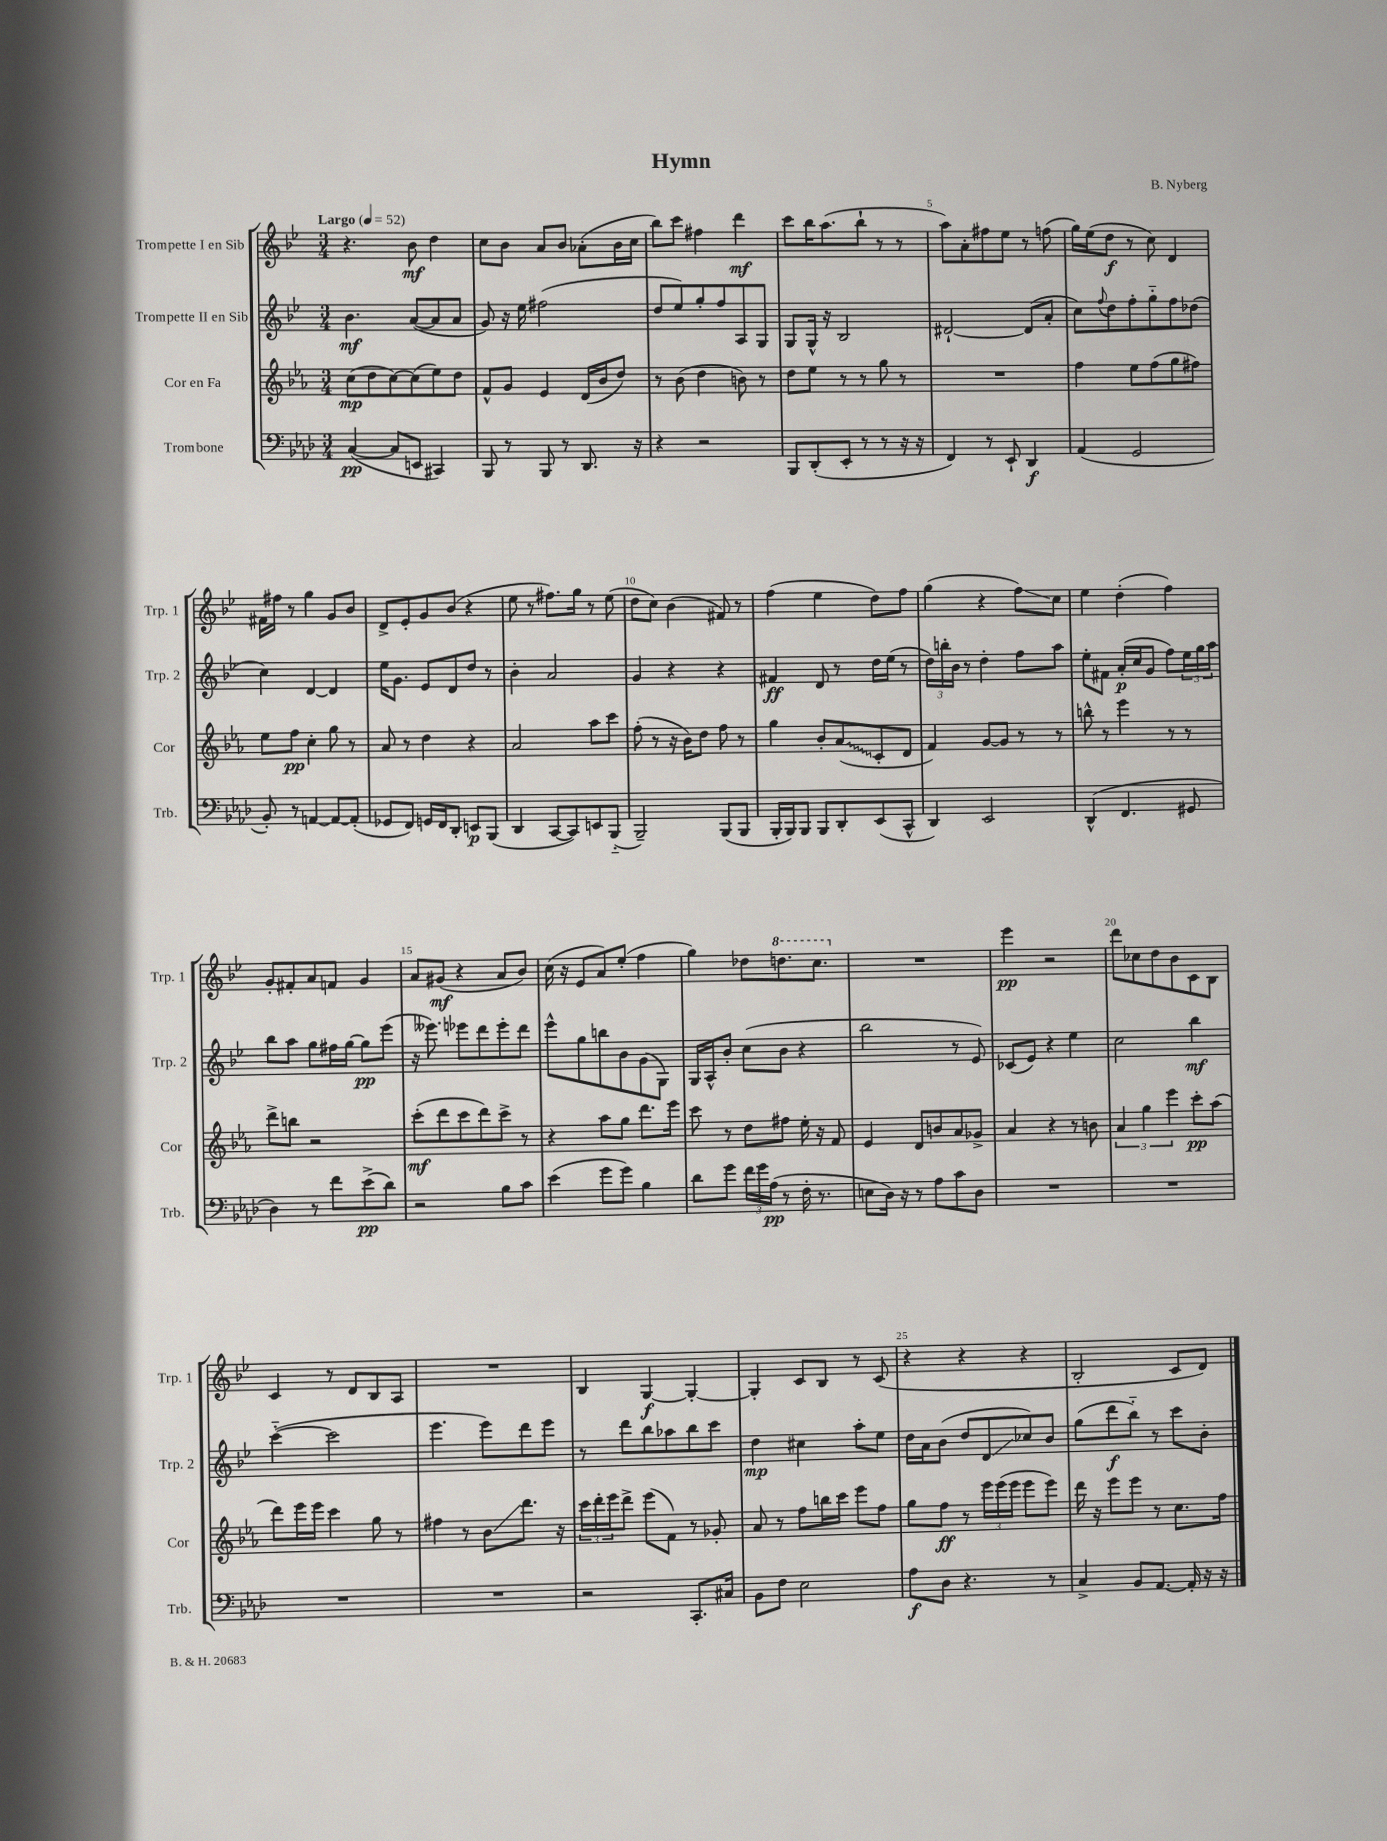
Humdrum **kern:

**kern	**kern	**kern	**kern
*staff4	*staff3	*staff2	*staff1
*clefF4	*clefG2	*clefG2	*clefG2
*k[b-e-a-d-]	*k[b-e-a-]	*k[b-e-]	*k[b-e-]
*M3/4	*M3/4	*M3/4	*M3/4
*MM52	*MM52	*MM52	*MM52
([4C/	(8cc\L	4.b-\	4.r
.	8dd\	.	.
8C/]L	[8cc\)	.	.
8EE/J	(8cc\]	([8a/L	8b-\
4CC#/)	8ee-\)	8a/]	4dd\
.	8dd\J	8a/J	.
=	=	=	=
8BBB-/	8f^^/L	8g/)	8cc\L
8r	8g/J	16r	8b-\J
.	.	16ee-\	.
8BBB-/	4e-/	(2ff#\	8a/L
8r	.	.	8b-/J
8.DD-/	(16d/LL	.	(8a-'\L
.	16b-/J	.	.
.	8dd/J)	.	16b-\L
16r	.	.	16cc\JJ
=	=	=	=
4r	8r	8dd/L	8bb-\L)
.	(8b-\	8ee-/)	8ccc\J
2r	4dd\	8gg'/	4ff#\
.	.	8ff/	.
.	8b\)	8A/	4ddd\
.	8r	8G/J	.
=	=	=	=
8BBB-/L	8dd\L	8G/L	8ccc\L
(8DD-'/	8ee-\J	16G^^/Jk	16bb-\K
.	.	16r	(8.aa\
8EE-'/J	8r	2B-/	.
8r	8r	.	8bb-`\J
8r	8gg\	.	8r
16r	8r	.	8r
16r	.	.	.
=	=	=	=
4FF/)	2.r	[2d#`/	8aa\L)
.	.	.	8a'\
8r	.	.	8ff#\
8EE-`/	.	.	8ee-\J
4DD-/	.	(8d#/]L	8r
.	.	8a'/J	(8ff\
=	=	=	=
(4AA-/	4ff\	8cc\L)	16gg\LL)
.	.	.	(16ee-\J
.	.	8qqff/	.
.	.	8dd\	8dd\J
2GG/	8ee-\L	8ff'\	8r
.	(8ff\	8gg'~\	8cc\)
.	8gg\	8ff\	4d/
.	8ff#\J)	(8dd-\J	.
=	=	=	=
8BB-'/)	8ee-\L	4cc\)	16f#\LL
.	.	.	16ff#\JJ
8r	8ff\J	.	8r
[4AA/	4cc'\	[4d/	4gg\
8AA/_L	8gg\	4d/]	8g/L
(8AA'/]J	8r	.	8b-/J
=	=	=	=
8GG-/L	8a-/	16ee-\LK	8d^/L
.	.	8.g\J	.
8FF/J)	8r	.	8e-'/
16GG/LL	4dd\	8e-/L	8g/
16FF/J	.	.	.
8DD-'/J	.	8d/	(8b-/J
8EE/L	4r	8dd/J	4r
(8BBB-/J	.	8r	.
=	=	=	=
4DD-/	2a-/	4b-'\	8ee-\
.	.	.	8r
[8CC/L	.	2a/	8.ff#\L)
8CC/])	.	.	.
.	.	.	16gg\Jk
8EE/	8aa-\L	.	8r
(8BBB-'~/J	8ccc\J	.	(8ee-\
=	=	=	=
2BBB-~/)	(8ff'\	4g/	8dd\L
.	8r	.	8cc\J)
.	16r	4r	(4b-\
.	16b-\LK)	.	.
.	8dd\J	.	.
(8BBB-/L	8ff\	4r	8f#/)
8BBB-/J	8r	.	8r
=	=	=	=
16BBB-'/LL	4gg\	4f#/	(4ff\
16BBB-/J)	.	.	.
8BBB-/J	.	.	.
8BBB-/L	8b-'/L	8d/	4ee-\
8DD-'/	(8a-/	8r	.
(8EE-/	8c'/	16dd\LL	8dd\L)
.	.	(16ee-\JJ	.
8CC^^/J	8d/J	8r	8ff\J
=	=	=	=
4DD-/)	4f/)	24dd\LL)	(4gg\
.	.	24bb'\	.
.	.	24b-\JJ	.
.	.	8r	.
2EE-/	[8g/L	4dd'\	4r
.	8g/]J	.	.
.	8r	8ff\L	8ff\L)
.	8r	8aa\J	8cc\J
=	=	=	=
(4DD-^^/	8bb^^\	8ee-'\L	4ee-\
.	8r	8f#\J	.
4.FF/	4eee-\	(16a'/LL	(4dd'\
.	.	16cc/J	.
.	.	8g/J	.
.	8r	8ff\L)	4ff\)
8GG#/	8r	24ee-\L	.
.	.	24gg\	.
.	.	24aa\JJ	.
=	=	=	=
4D-\)	8ddd^\L	8bb-\L	8g'/L
.	8bb\J	8aa\J	8f#'/
8r	2r	8gg\L	8a/
8f\L	.	16ff#\L	8f/J
.	.	[16gg\JJ	.
(8e-^\	.	8gg\]L	4g/
8d-\J)	.	(8eee-\J	.
=	=	=	=
2r	(8ccc'\L	16r	8a/L
.	.	8.eee--\)	.
.	8ddd\	.	(8g#/J
.	8ccc\	8eee-\L	4r
.	8ddd\)	8ddd\	.
8B-\L	8ccc^\J	8eee-'\	8a/L
8c\J	8r	8ddd\J	8b-/J)
=	=	=	=
(4e-\	4r	8eee-^^\L	(16cc\
.	.	.	16r
.	.	8gg\	8e-/L
8g\L	8aa-\L	8bb\	8a/)
8g\J)	8gg\J	8b-\	(8ee-'/J
4B-\	8.ddd\L	(8g\	4ff\
.	.	8G\J)	.
.	16eee-\Jk	.	.
=	=	=	=
8d-\L	8ccc\	16G/LL	4gg\)
.	.	16A^^/J	.
8g\J	8r	8b-'/J	.
24f\LL	8dd\L	(8cc\L	8dd-\L
24g\	.	.	.
(24A-\JJ	.	.	.
8r	8ff#\J	8b-\J	8.ddd\
16F'\	16ee-'\	4r	.
8.r	16r	.	8.ccc\J
.	8f/	.	.
=	=	=	=
8E\L	4e-/	2bb-\	2.r
16D-\Jk)	.	.	.
16r	.	.	.
8r	8d/L	.	.
8A-\L	8b/	.	.
8c\	8a-/	8r	.
8D-\J	8g-^/J	8e-/)	.
=	=	=	=
2.r	4a-/	(8c-/L	4eee-\
.	.	8e-/J)	.
.	4r	4r	2r
.	8r	4ee-\	.
.	8b\	.	.
=	=	=	=
2.r	6a-/	2cc\	8ddd\L
.	.	.	8cc-\
.	6gg\	.	.
.	.	.	8dd\
.	6eee-\	.	.
.	.	.	8b-\
.	8ccc'\L	4bb-\	8c\
.	(8aa-\J	.	8B-\J
=	=	=	=
2.r	8ddd\L)	([4ccc'~\	4c/
.	16eee-\L	.	.
.	16eee-\JJ	.	.
.	4ccc\	2ccc\]	8r
.	.	.	8d/L
.	8gg\	.	8B-/
.	8r	.	8A/J
=	=	=	=
2.r	4ff#\	4.eee-\	2.r
.	8r	.	.
.	8b-\L	8eee-\L)	.
.	8.ddd\J	8ddd\	.
.	.	8eee-\J	.
.	16r	.	.
=	=	=	=
2r	24ccc\LL	8r	4B-/
.	24ddd'\	.	.
.	24eee-\J	.	.
.	8ddd^\J	8ddd\L	.
.	(8eee-\L	8bb-\	[4G/
.	8f\J)	8aa-\	.
8.CC'/L	8r	8bb-\	4G'/_
.	8g-'/	8ccc\J	.
16C#/Jk	.	.	.
=	=	=	=
8BB-\L	8a-/	4dd\	4G'/]
8F\J	8r	.	.
2E-\	8ff\L	4cc#\	8c/L
.	16bb\L	.	8B-/J
.	16ccc\JJ	.	.
.	8eee-\L	8aa'\L	8r
.	8ff\J	8ee-\J	(8c/
=	=	=	=
8A-\L	8gg\L	16dd\LL	4r
.	.	16a\J	.
8D-\J	8ff\J	(8b-\J	.
4.r	8r	8dd/L	4r
.	24eee-\LL	8d/	.
.	(24eee-\	.	.
.	24eee-\JJ	.	.
.	8eee-\L	8cc-/)	4r
8r	8eee-\J)	8b-/J	.
=	=	=	=
4C^/	16ddd\	(8gg\L	2B-'/
.	16r	.	.
.	8eee-\L	8ddd\	.
8BB-/L	8eee-\J	8bb-'~\J)	.
[8.AA-/J	8r	8r	.
.	8.cc\L	8ccc\L	8c/L
16AA-'/]	.	.	.
16r	.	8b-'\J	8d/J)
16r	16ff\Jk	.	.
==	==	==	==
*-	*-	*-	*-
